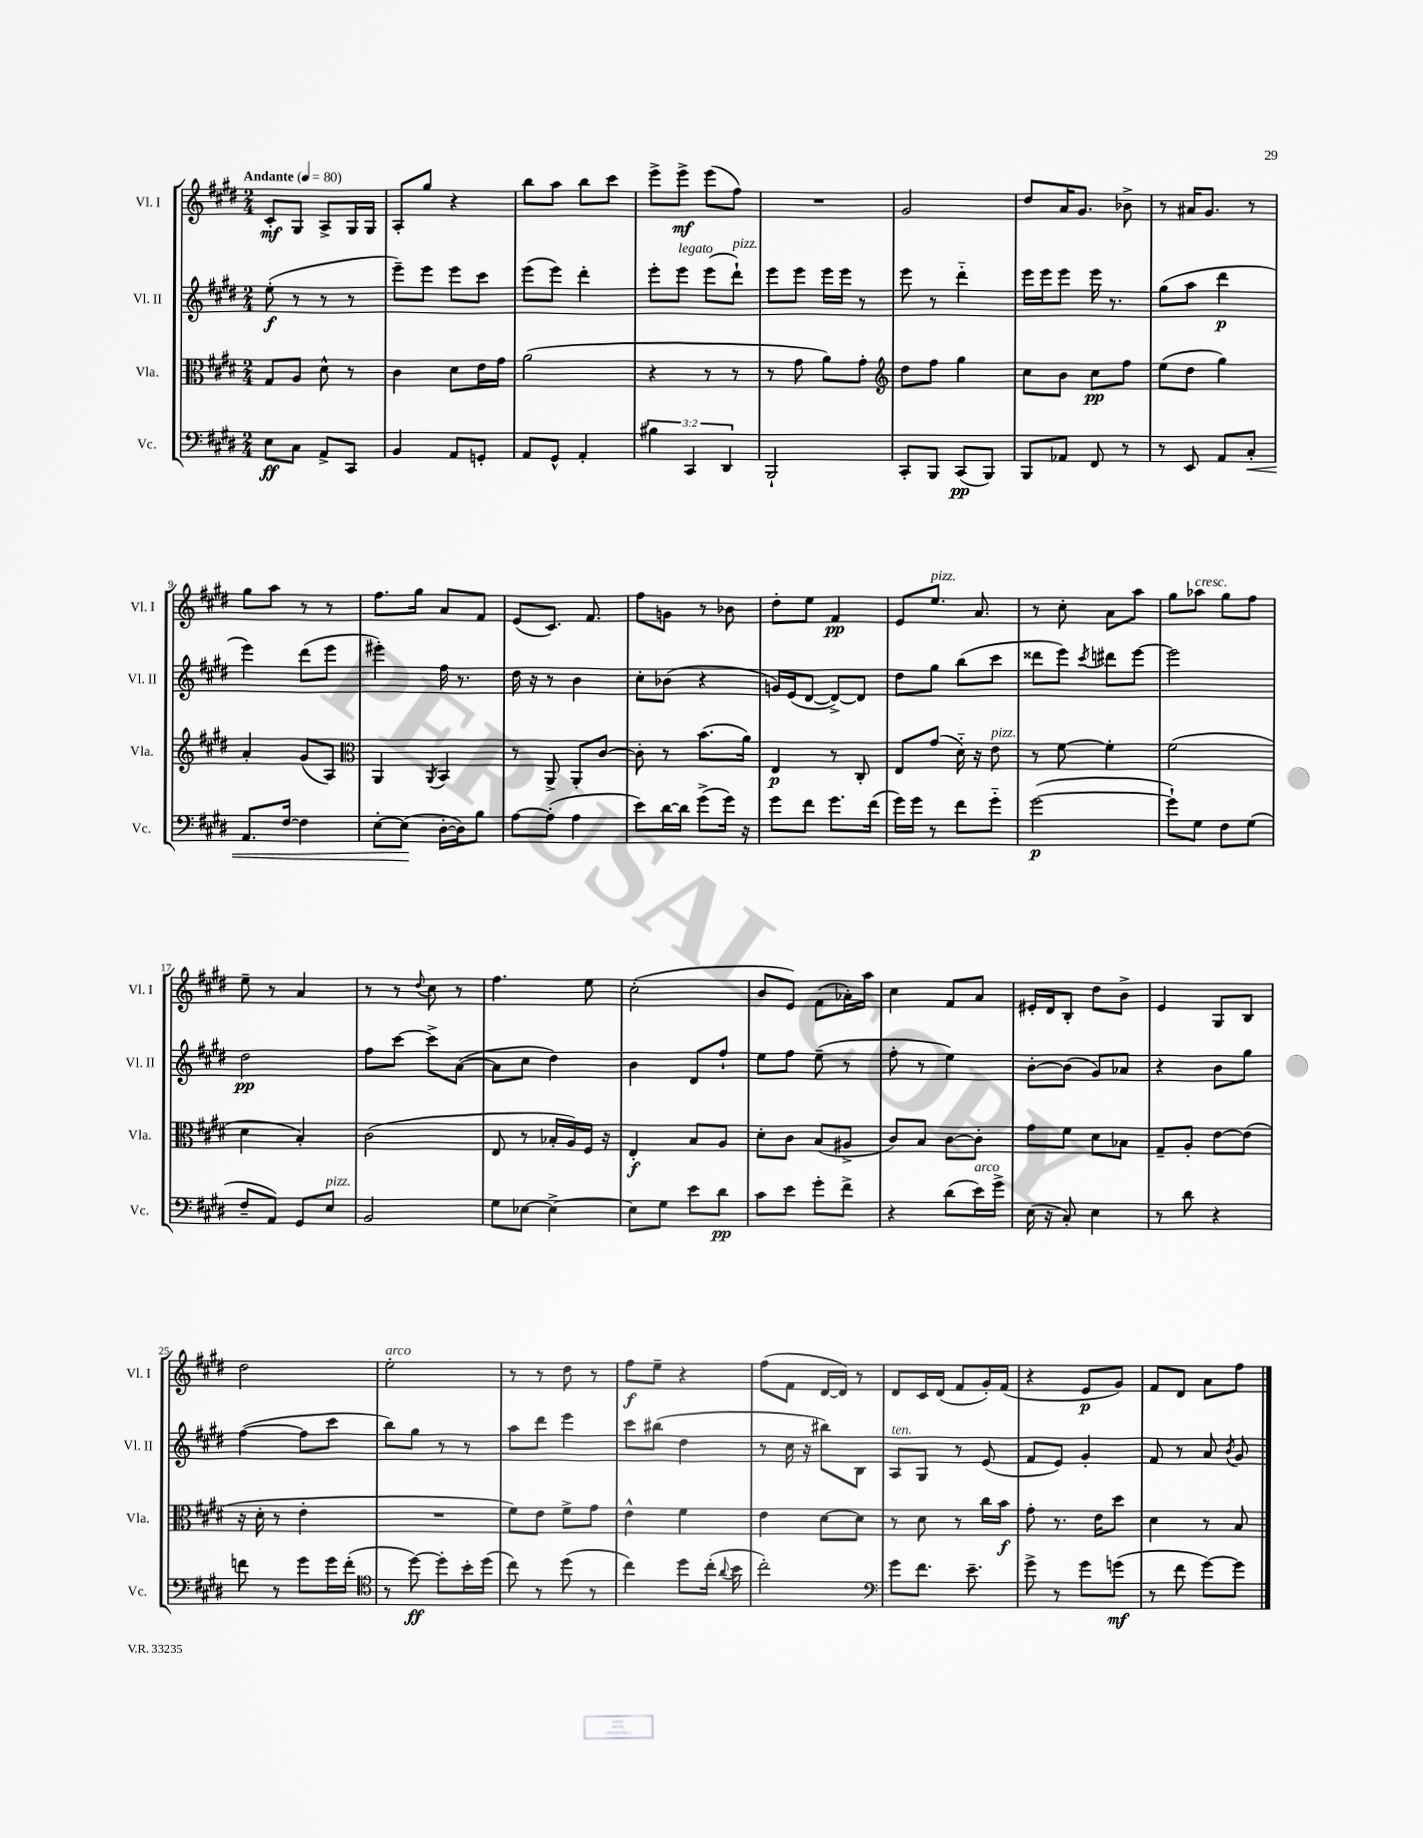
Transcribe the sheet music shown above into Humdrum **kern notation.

**kern	**kern	**kern	**kern
*staff4	*staff3	*staff2	*staff1
*clefF4	*clefC3	*clefG2	*clefG2
*k[f#c#g#d#]	*k[f#c#g#d#]	*k[f#c#g#d#]	*k[f#c#g#d#]
*M2/4	*M2/4	*M2/4	*M2/4
*MM80	*MM80	*MM80	*MM80
8E	8G#	(8ee'	8c#'
8C#	8A	8r	8G#
8AA^	8d#^^	8r	8A^
8CC#	8r	8r	16G#
.	.	.	16G#
=	=	=	=
4BB	4c#	8eee~)	8A'
.	.	8eee	8gg#
8AA	8d#	8eee	4r
8GG'	16e	8ccc#	.
.	16g#	.	.
=	=	=	=
8AA	(2a	(8eee	8bb
8GG#^^	.	8eee)	8aa
4AA'	.	4ddd#'	8bb
.	.	.	8ccc#
=	=	=	=
6B#	4r	8eee'	8eee^
.	.	8eee	8eee^
6CC#	.	.	.
.	8r	(8eee	(8eee
6DD#	.	.	.
.	8r	8ddd#`)	8ff#)
=	=	=	=
2BBB`	8r	8eee	2r
.	8g#	8eee	.
.	8a)	16eee	.
.	.	16eee	.
.	8g#'	8r	.
=	=	=	=
*	*clefG2	*	*
8CC#'	8dd#	8eee	2g#
8BBB	8ff#	8r	.
(8CC#	4gg#	4ddd#'~	.
8BBB)	.	.	.
=	=	=	=
8BBB	8cc#	16eee	8dd#
.	.	16eee	.
8AA-	8b	8eee	16a
.	.	.	8.g#
8FF#	8cc#	16eee	.
.	.	8.r	.
8r	8ff#	.	8b-^
=	=	=	=
8r	(8ee	(8gg#	8r
8EE	8dd#	8aa	16a#
.	.	.	8.g#
8AA	4gg#)	4ddd#	.
8C#'	.	.	8r
=	=	=	=
8.AA	4a'	4eee)	8gg#
.	.	.	8aa
[16F#	.	.	.
4F#]	(8g#	(8ddd#	8r
.	8A)	8eee	8r
=	=	=	=
*	*clefC3	*	*
[8E'	4AA	4eee#')	8.ff#
(8E]	.	.	.
.	.	.	16gg#
.	8qAA	.	.
[16D#'	4BB	16ff#	8a
16D#])	.	8.r	.
8B	.	.	8f#
=	=	=	=
[8A	8r	16dd#	(8e
.	.	16r	.
(8A']	8AA^	8r	8.c#)
4A	8AA'	4b	.
.	.	.	8.f#
.	[8c#	.	.
=	=	=	=
8e)	8c#']	8cc#'	8ff#
[16d#	8r	(8b-	8g
16d#]	.	.	.
(8g#^	(8.b	4r	8r
16g#)	.	.	8b-
16r	16a)	.	.
=	=	=	=
8g#	4E	16g)	8dd#'
.	.	(16e	.
8f#	.	[8d#	8ee
8.g#	8r	8d#^_)	4f#
.	8C#'	8d#]	.
(16f#	.	.	.
=	=	=	=
16g#)	8E	8dd#	8e
16g#	.	.	.
8r	(8g#	8gg#	8.ee
8f#	16d#'~)	(8bb	.
.	16r	.	8.a
8g#'~	8e	8ccc#	.
=	=	=	=
([2g#	8r	8ddd##	8r
.	[8f#	8eee)	8cc#'
.	.	8qccc#	.
.	4f#']	8ddd#	8a
.	.	[8eee	8aa
=	=	=	=
8g#`])	(2f#	2eee]	8gg#
8G#	.	.	8aa-
8F#	.	.	8gg#
(8G#	.	.	8ff#
=	=	=	=
8F#~	4d#	2dd#	8ee~
8AA)	.	.	8r
8GG#	4B')	.	4a
8E	.	.	.
=	=	=	=
2BB	(2c#	8ff#	8r
.	.	[8ccc#	8r
.	.	.	8qqdd#
.	.	8ccc#^]	8cc#
.	.	([8a	8r
=	=	=	=
8G#	8E	8a]	4.ff#
[8E-	8r	8cc#	.
4E-^_	16B-'	4dd#)	.
.	16A)	.	.
.	16F#	.	8ee
.	16r	.	.
=	=	=	=
8E-]	4E'	4b	(2cc#'
8G#	.	.	.
8e	8B	8d#	.
8d#	8A	8ff#`	.
=	=	=	=
8c#	8d#'	8ee	8b
8e	8c#	8ff#	8e)
8g#'	(8B	(8ee~	(8f#
8f#^	8A#^	8r	16a-')
.	.	.	16aa
=	=	=	=
4r	8c#)	8ff#'	4cc#
.	8B	8r	.
(8d#	[8c#	4ee)	8f#
16e)	8c#']	.	8a
16g#^	.	.	.
=	=	=	=
(16E	8g#	[8b'	16e#'
16r	.	.	16d#
8C#')	8f#	(8b]	8B'
4E	8d#	8g#)	8dd#
.	8B-	8a-	8b^
=	=	=	=
8r	8G#~	4r	4e
8d#	8A'	.	.
4r	[8e	8b	8G#
.	(8e]	8gg#	8B
=	=	=	=
8f	16r	([4ff#	2dd#
.	16d#'	.	.
8r	8r	.	.
8g#	4e'	8ff#]	.
16g#	.	8ccc#	.
(16f'	.	.	.
=	=	=	=
*clefC4	*	*	*
8r	2r	8bb)	2ee'
[8dd#)	.	8gg#	.
8dd#']	.	8r	.
16b'	.	8r	.
(16dd#	.	.	.
=	=	=	=
8cc#)	8f#)	8aa	8r
8r	8e	8ddd#	8r
(8dd#	8f#^	4eee	8dd#
8r	8g#	.	8r
=	=	=	=
4cc#)	4e^^	8ccc#	8ff#
.	.	(8bb#	8ee~
8dd#	4f#	4dd#	4r
(16cc#'	.	.	.
8qqa	.	.	.
16b	.	.	.
=	=	=	=
2cc#')	4e	8r	(8ff#
.	.	16cc#	8f#
.	.	16r	.
.	[8d#	8bb#)	[16d#
.	.	.	16d#])
.	8d#]	8B	8r
=	=	=	=
*clefF4	*	*	*
8g#	8r	8A	8d#
8.f#	8d#	8G#	16c#
.	.	.	(16d#
.	8r	8r	8f#
8.e~	.	.	.
.	16cc#	(8e	16g#')
.	16b	.	(16f#
=	=	=	=
8g#^	8g#'	8f#	4r
8r	8.r	8e)	.
8g#	.	4g#'	8e
.	16e	.	.
(8g	8dd#	.	8g#)
=	=	=	=
8r	4d#	8f#	8f#
8f#	.	8r	8d#
[8g#)	8r	8a	8a
.	.	8qb	.
8g#]	8B	8g#	8ff#
==	==	==	==
*-	*-	*-	*-
